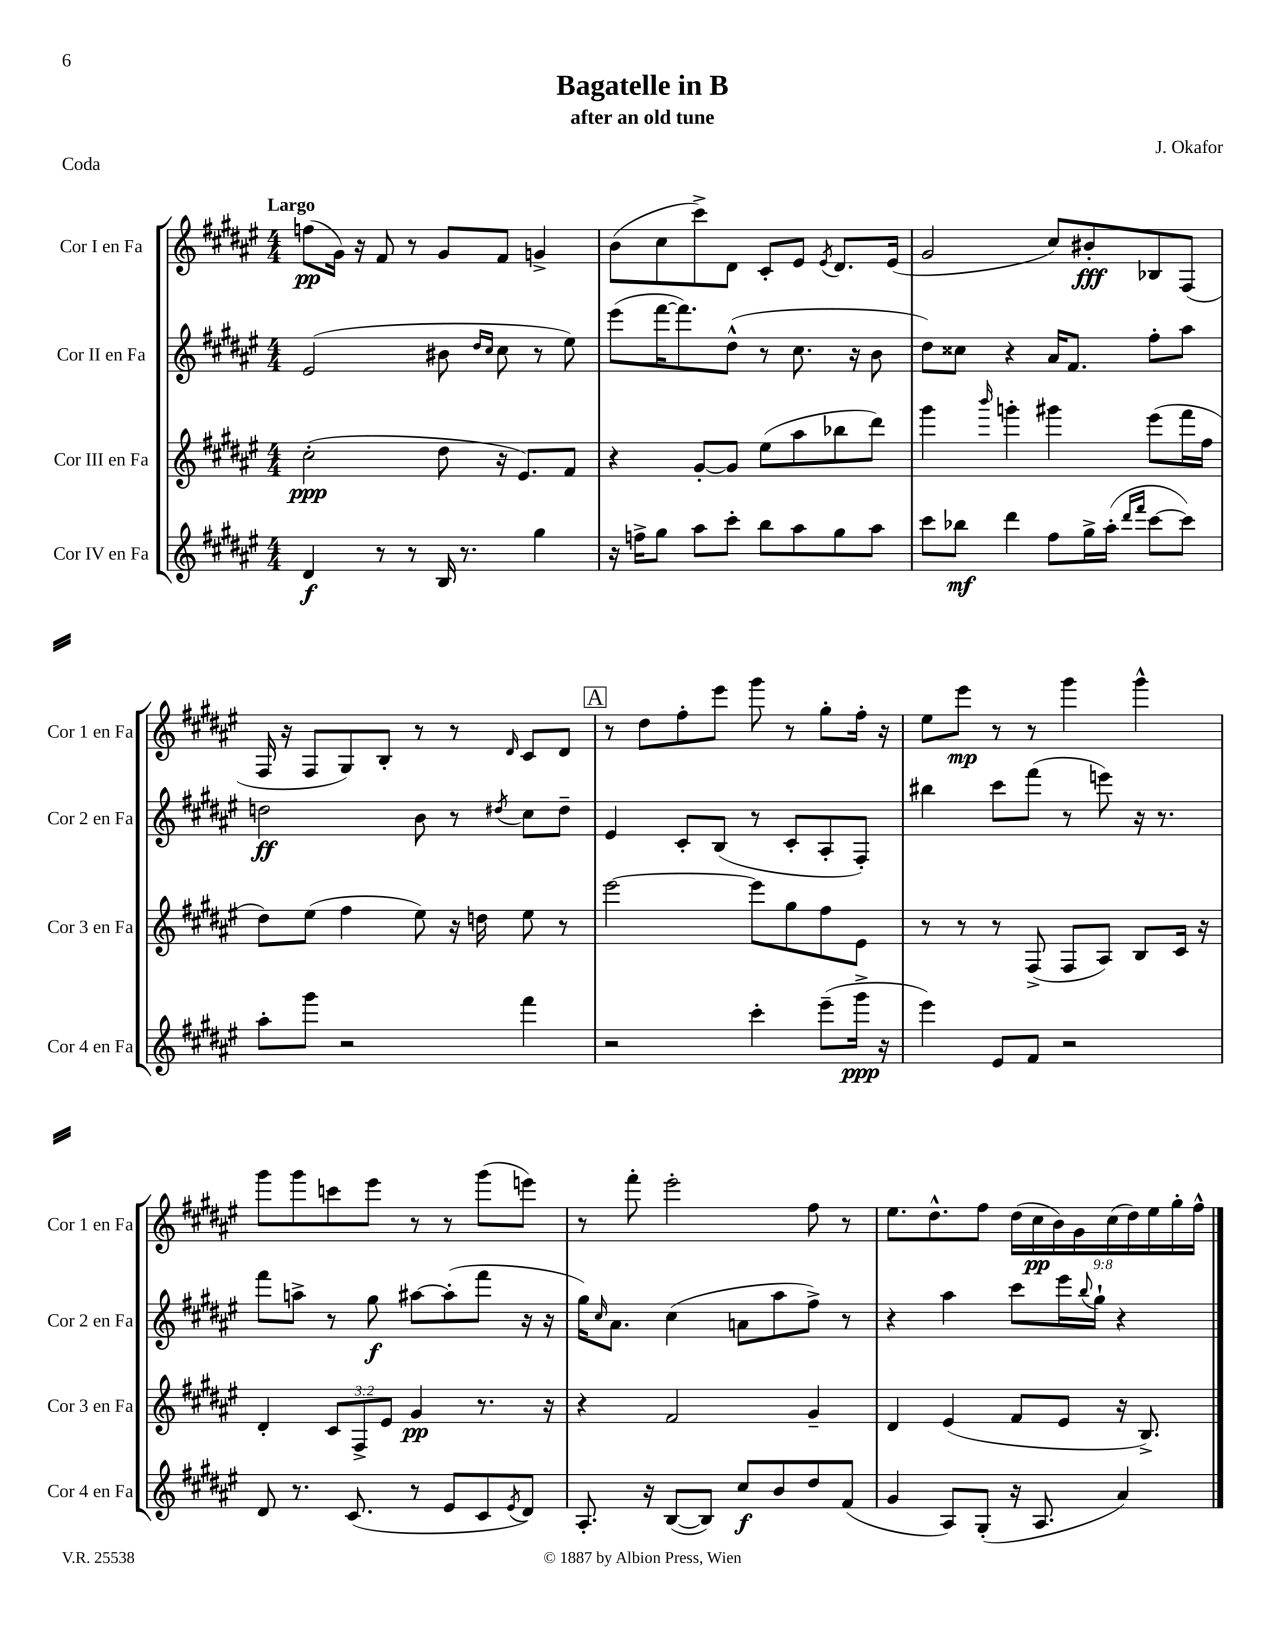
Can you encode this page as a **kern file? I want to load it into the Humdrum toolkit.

**kern	**kern	**kern	**kern
*staff4	*staff3	*staff2	*staff1
*clefG2	*clefG2	*clefG2	*clefG2
*k[f#c#g#d#a#e#]	*k[f#c#g#d#a#e#]	*k[f#c#g#d#a#e#]	*k[f#c#g#d#a#e#]
*M4/4	*M4/4	*M4/4	*M4/4
4d#	(2cc#'	(2e#	(8ff
.	.	.	16g#)
.	.	.	16r
8r	.	.	8f#
8r	.	.	8r
16B	8dd#	8b#	8g#
8.r	.	.	.
.	.	16qqdd#	.
.	.	16qqcc#	.
.	16r	8cc#	8f#
.	8.e#)	.	.
4gg#	.	8r	4g^
.	8f#	8ee#)	.
=	=	=	=
16r	4r	(8eee#	(8b
16ff^	.	.	.
8gg#	.	[16fff#	8cc#
.	.	8.fff#])	.
8aa#	[8g#'	.	8ccc#^)
8ccc#'	8g#]	(8dd#^^	8d#
8bb	(8ee#	8r	8c#'
8aa#	8aa#	8.cc#	8e#
.	.	.	8qe#
8gg#	8bb-	.	8.d#
.	.	16r	.
8aa#	8ddd#)	8b	.
.	.	.	(16e#
=	=	=	=
8ccc#	4ggg#	8dd#)	2g#
8bb-	.	8cc##	.
.	16qqbbb	.	.
4ddd#	4ggg'	4r	.
8ff#	4ggg#	16a#	8cc#)
.	.	8.f#	.
16gg#^	.	.	8b#'
(16aa#'	.	.	.
16qqddd#	.	.	.
16qqfff#	.	.	.
[8ccc#	(8eee#	8ff#'	8B-
8ccc#])	16fff#	8aa#	(8F#
.	16ff#	.	.
=	=	=	=
8aa#'	8dd#)	2dd	16F#
.	.	.	16r
8ggg#	(8ee#	.	8F#
2r	4ff#	.	8G#)
.	.	.	8B'
.	8ee#)	8b	8r
.	16r	8r	8r
.	16dd	.	.
.	.	8qdd#	16qqd#
4fff#	8ee#	8cc#	8c#
.	8r	8dd#~	8d#
=	=	=	=
2r	[2eee#	4e#	8r
.	.	.	8dd#
.	.	8c#'	8ff#'
.	.	(8B	8eee#
4ccc#'	8eee#]	8r	8ggg#
.	8gg#	8c#'	8r
(8eee#~	8ff#	8A#'	8gg#'
16ggg#^	8e#	8F#')	16ff#'
16r	.	.	16r
=	=	=	=
4eee#)	8r	4bb#	8ee#
.	8r	.	8eee#
8e#	8r	8ccc#	8r
8f#	(8F#^	(8fff#	8r
2r	8F#	8r	4ggg#
.	8A#)	8eee)	.
.	8B	16r	4ggg#^^
.	.	8.r	.
.	16c#	.	.
.	16r	.	.
=	=	=	=
8d#	4d#'	8fff#	8ggg#
8.r	.	8aa^	8ggg#
.	12c#	8r	8ccc
(8.c#	.	.	.
.	12F#^	.	.
.	.	8gg#	8eee#
.	12e#	.	.
8r	4g#	[8aa#	8r
8e#	.	(8aa#']	8r
8c#	8.r	8fff#	(8ggg#
8qe#	.	.	.
8d#)	.	16r	8eee)
.	16r	16r	.
=	=	=	=
8.A#'	4r	16gg#)	8r
.	.	16qqcc#	.
.	.	8.a#	.
.	.	.	8fff#'
16r	.	.	.
([8B	2f#	(4cc#	2eee#'
8B])	.	.	.
8cc#	.	8a	.
8b	.	8aa#	.
8dd#	4g#~	8ff#^)	8ff#
(8f#	.	8r	8r
=	=	=	=
4g#	4d#	4r	8.ee#
.	.	.	8.dd#^^
8A#)	(4e#	4aa#	.
(8G#'	.	.	8ff#
16r	8f#	8ccc#	(18dd#
.	.	.	18cc#
8.A#	.	.	.
.	.	.	18b)
.	8e#	16eee#	.
.	.	.	18g#
.	.	8qqbb	.
.	.	16gg#`	.
.	.	.	(18cc#
4a#)	16r	4r	.
.	.	.	18dd#)
.	8.B^)	.	.
.	.	.	18ee#
.	.	.	18gg#'
.	.	.	18ff#^^
==	==	==	==
*-	*-	*-	*-
